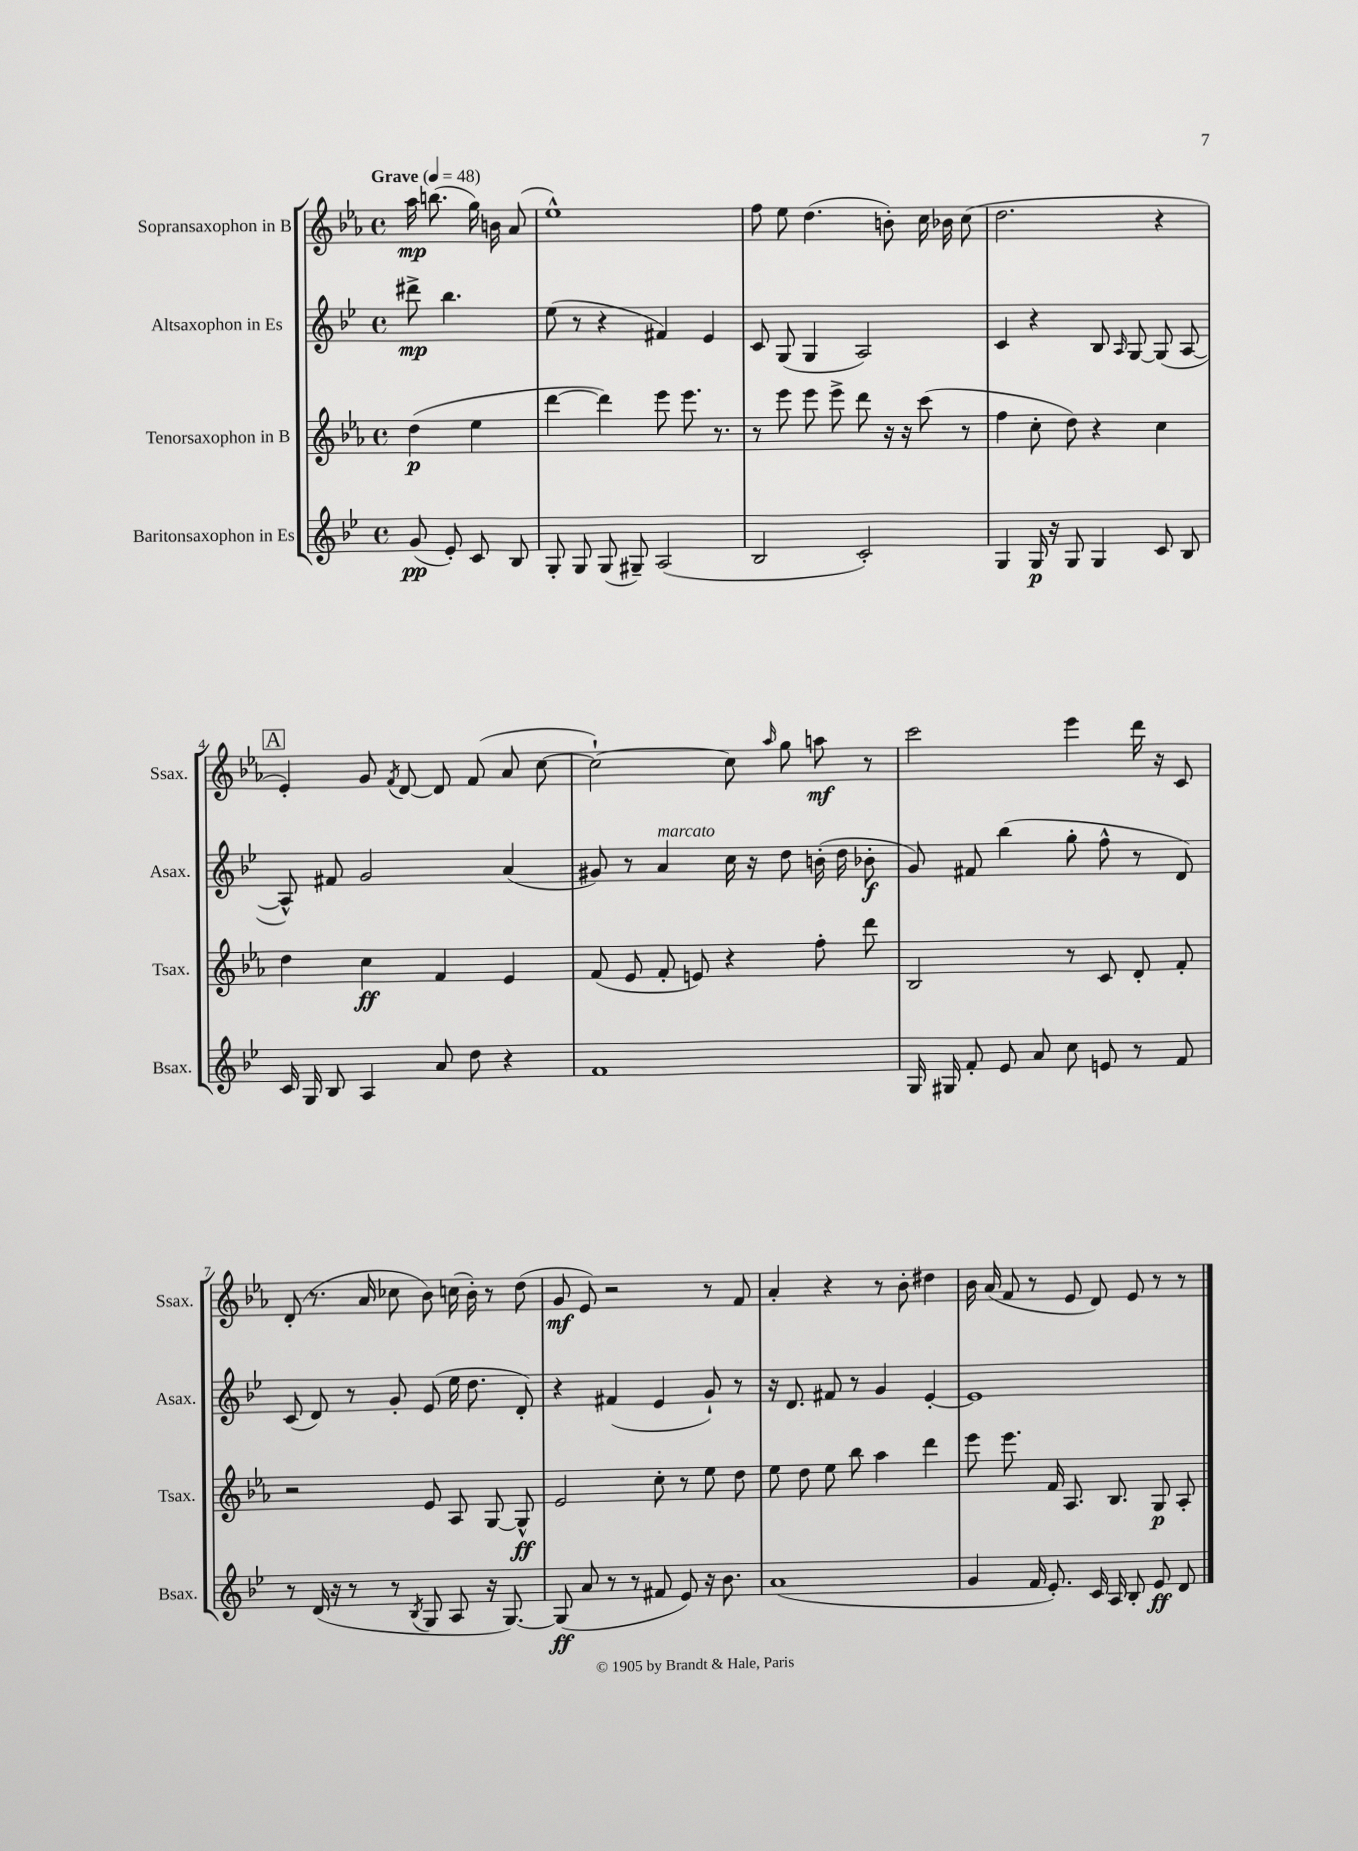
<<
\new StaffGroup <<
\new Staff = "s0" \with { instrumentName = "Sopransaxophon in B" shortInstrumentName = "Ssax." } {
    \clef treble \key ees \major \defaultTimeSignature \time 4/4 \partial 2 \tempo "Grave" 4 = 48
    \autoBeamOff aes''16\mp b''8.( g''16) b'16 aes'8( |
    ees''1-^) |
    f''8 ees''8 d''4.( b'8-.) c''16 bes'16 c''8( |
    d''2. r4 |
    \mark \markup { \box "A" } ees'4-.) g'8 \acciaccatura { f'8 } d'8~ d'8 f'8( aes'8 c''8~ |
    c''2~-!) c''8 \grace { aes''16 } g''8 a''8\mf r8 |
    c'''2 ees'''4 d'''16 r16 c'8 |
    d'8-.( r8. aes'16 ces''8 bes'8) c''16( bes'16-.) r8 d''8( |
    g'8\mf ees'8) r2 r8 f'8 |
    aes'4-. r4 r8 bes'8-. dis''4 |
    bes'16 aes'16( f'8 r8 ees'8 d'8) ees'8 r8 r8 \bar "|." |
}
\new Staff = "s1" \with { instrumentName = "Altsaxophon in Es" shortInstrumentName = "Asax." } {
    \clef treble \key bes \major \defaultTimeSignature \time 4/4 \partial 2
    \autoBeamOff dis'''8->\mp bes''4. |
    ees''8( r8 r4 fis'4) ees'4 |
    c'8 g8( g4 a2) |
    c'4 r4 bes8 \grace { a16 } g8~ g8( a8~ |
    \mark \markup { \box "A" } a8-^) fis'8 g'2 a'4( |
    gis'8) r8 a'4^\markup { \italic "marcato" } c''16 r16 d''8 b'16-.( d''16 bes'8-.\f |
    g'8) fis'8 bes''4( g''8-. f''8-^ r8 d'8) |
    c'8( d'8) r8 g'8-. ees'8( ees''16 d''8. d'8-.) |
    r4 fis'4( ees'4 g'8-!) r8 |
    r16 d'8. fis'8 r8 g'4 ees'4~-. |
    ees'1 \bar "|." |
}
\new Staff = "s2" \with { instrumentName = "Tenorsaxophon in B" shortInstrumentName = "Tsax." } {
    \clef treble \key ees \major \defaultTimeSignature \time 4/4 \partial 2
    \autoBeamOff d''4\p( ees''4 |
    d'''4~ d'''4) ees'''8 ees'''8. r8. |
    r8 ees'''8 ees'''8 ees'''8-> d'''8 r16 r16 c'''8( r8 |
    f''4 c''8-. d''8) r4 c''4 |
    \mark \markup { \box "A" } d''4 c''4\ff f'4 ees'4 |
    f'8( ees'8 f'8-. e'8) r4 f''8-. d'''8 |
    bes2 r8 c'8 d'8-. f'8-. |
    r2 ees'8 aes8 g8~ g8-^\ff |
    ees'2 c''8-. r8 ees''8 d''8 |
    ees''8 d''8 ees''8 bes''8 aes''4 d'''4 |
    ees'''8 ees'''8. f'16 aes8. bes8. g8\p aes8-. \bar "|." |
}
\new Staff = "s3" \with { instrumentName = "Baritonsaxophon in Es" shortInstrumentName = "Bsax." } {
    \clef treble \key bes \major \defaultTimeSignature \time 4/4 \partial 2
    \autoBeamOff g'8\pp( ees'8-.) c'8 bes8 |
    g8-. g8 g8( gis8--) a2( |
    bes2 c'2-.) |
    g4 g16\p r16 g8 g4 c'8 bes8 |
    \mark \markup { \box "A" } c'16 g16 bes8 a4 a'8 d''8 r4 |
    f'1 |
    g16 gis16 f'8-. ees'8 a'8 c''8 e'8 r8 f'8 |
    r8 d'16( r16 r8 r8 \acciaccatura { bes8 } g8 a8 r16 g8.~) |
    g8\ff( a'8 r8 r8 fis'8 ees'8) r16 bes'8. |
    a'1( |
    g'4 f'16 ees'8.-.) c'16 a16 bes8-. ees'8\ff d'8 \bar "|." |
}
>>
>>
